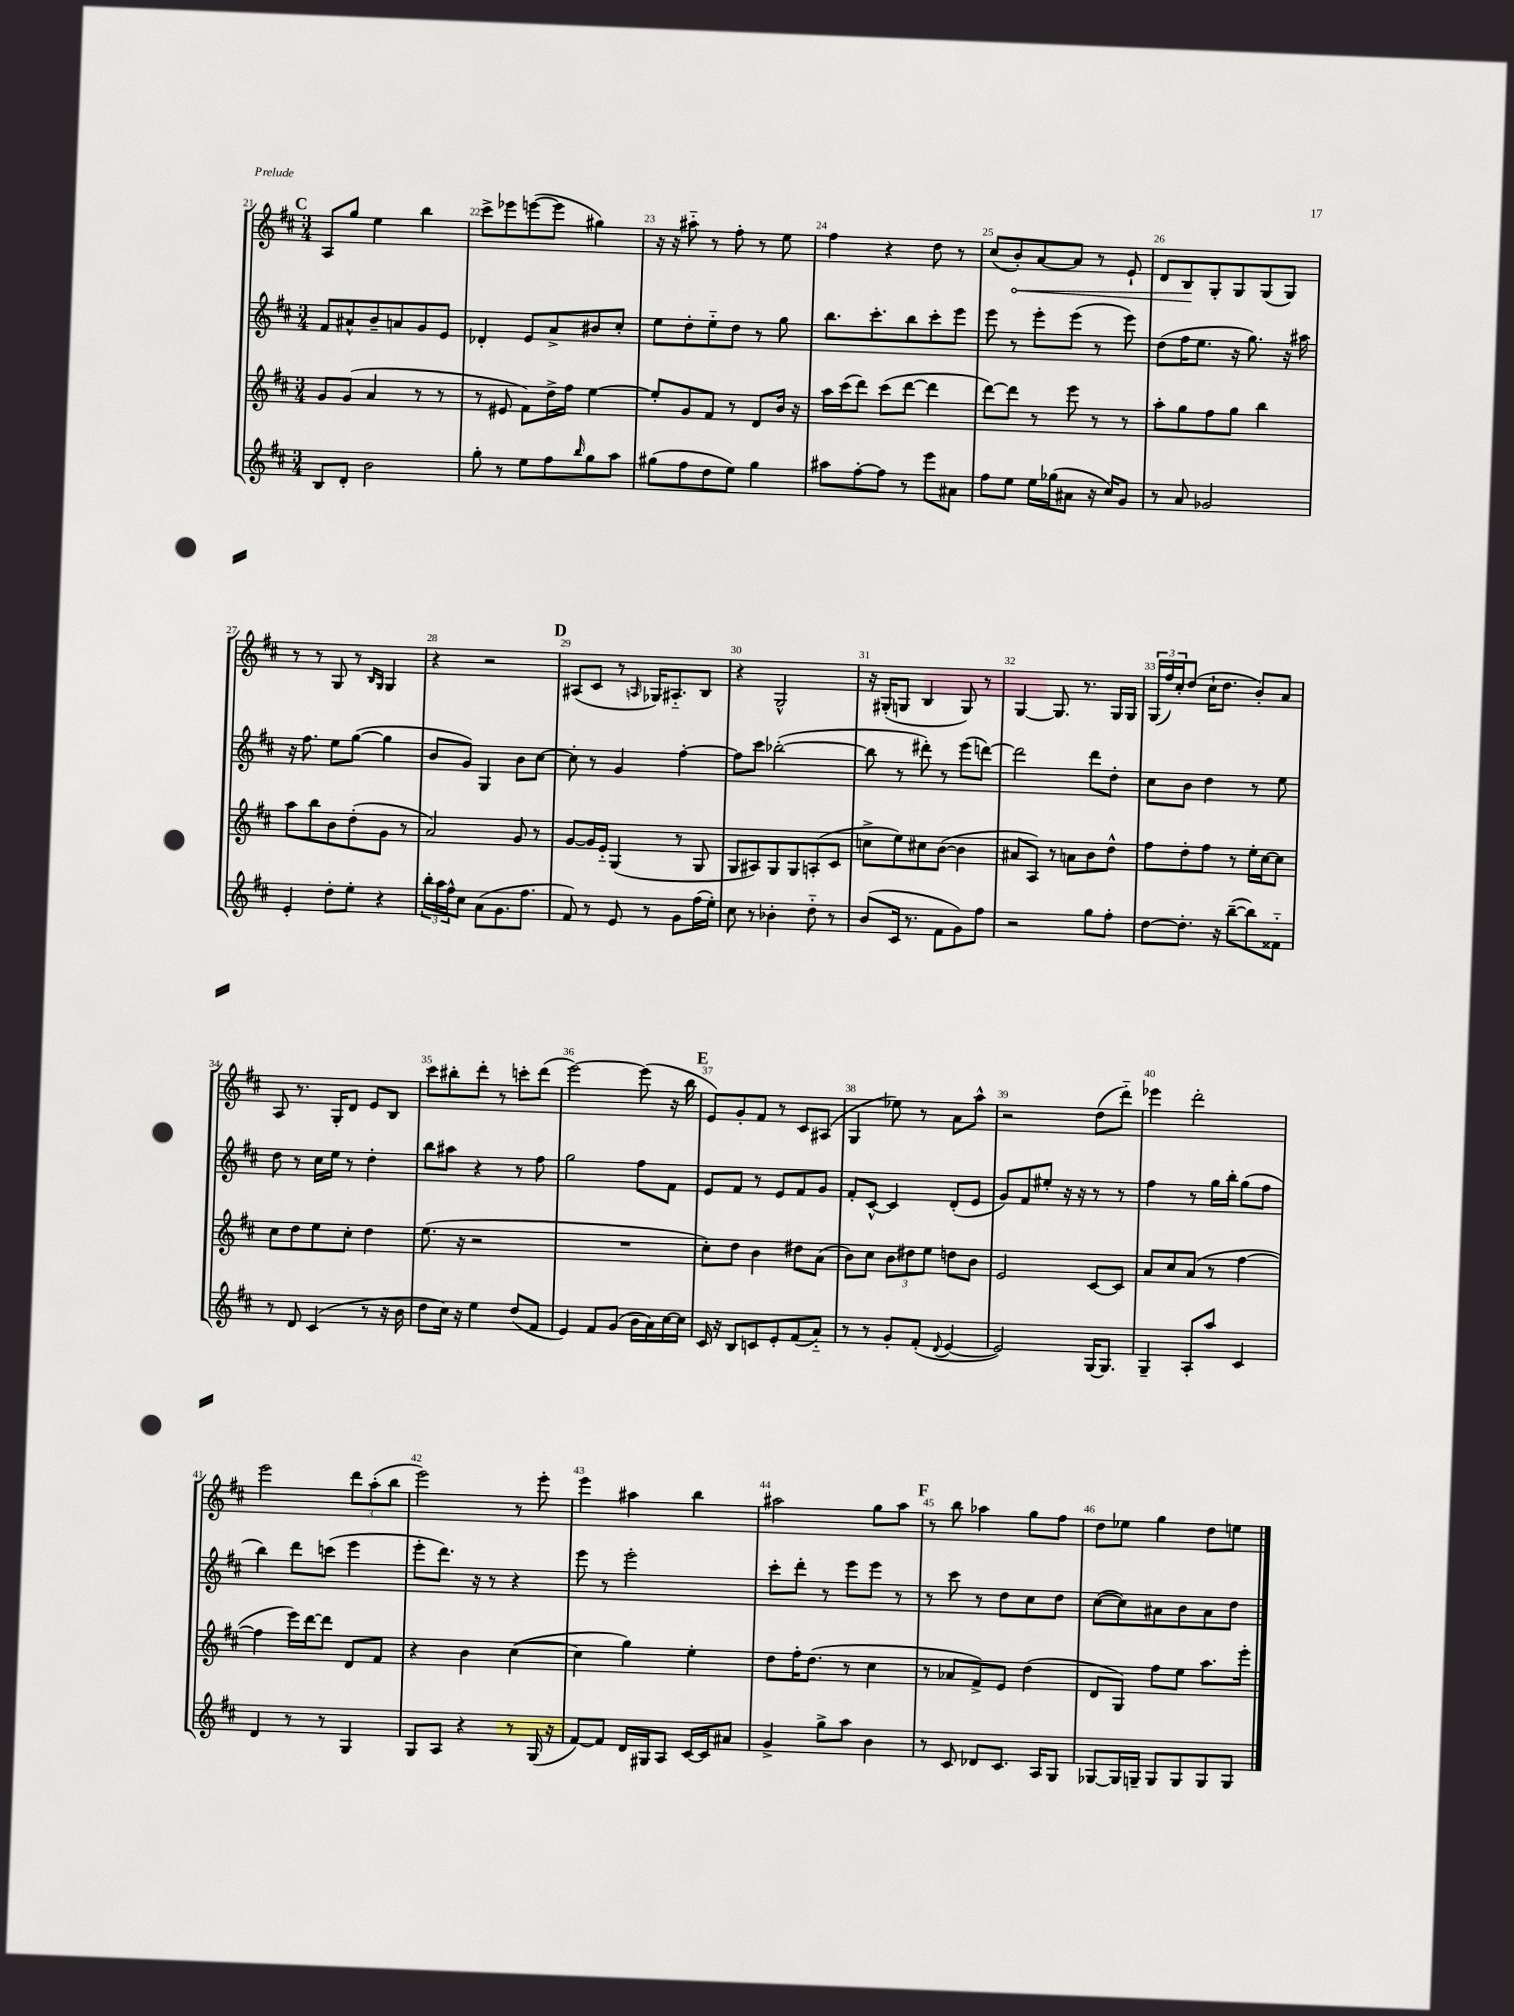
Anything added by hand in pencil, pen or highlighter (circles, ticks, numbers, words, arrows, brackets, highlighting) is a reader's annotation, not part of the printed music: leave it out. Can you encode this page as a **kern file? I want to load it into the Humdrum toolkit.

**kern	**kern	**kern	**kern
*staff4	*staff3	*staff2	*staff1
*clefG2	*clefG2	*clefG2	*clefG2
*k[f#c#]	*k[f#c#]	*k[f#c#]	*k[f#c#]
*M3/4	*M3/4	*M3/4	*M3/4
8B	8g	8f#	8A
8d'	(8g	8a#^^	8gg
2b	4a	8b~	4ee
.	.	8a	.
.	8r	8g	4bb
.	8r	8e	.
=	=	=	=
8gg'	8r	4d-'	8ccc#^
8r	8e#	.	8eee-
8ee	8f#)	8e	([8eee
8ff#	16dd^	8a^	8eee]
.	16ff#	.	.
16qqbb	.	.	.
8gg	[4ee	8b#	4gg#)
8aa	.	8cc#'	.
=	=	=	=
(8gg#	8ee']	8ee	16r
.	.	.	16r
8ff#	8g	8dd'	8aa#'~
8dd	8f#	8ee'~	8r
8ee)	8r	8dd	8ff#'
4gg#	8d	8r	8r
.	16b	8gg	8ee
.	16r	.	.
=	=	=	=
8aa#	16aa	8.bb	4ff#
.	(16ccc#	.	.
[8ff#'	8ddd)	.	.
.	.	8.ccc#'	.
8ff#]	(8ccc#	.	4r
8r	[8ddd	8bb	.
8eee	4ddd]	8ccc#'	8dd
8a#	.	8eee	8r
=	=	=	=
8ff#	[8ddd)	8eee	(8cc#
8ee	8ddd]	8r	8b')
16ee	8r	8eee'	[8a
(16gg-	.	.	.
8a#	8eee	(8eee	8a]
16r	8r	8r	8r
16cc#)	.	.	.
8g	8r	8eee)	8e`
=	=	=	=
8r	8aa'	(8dd	8d
8a	8gg	16ff#	8B
.	.	8.ee	.
2g-	8ff#	.	8G'
.	8gg	16r	8G
.	.	8.gg)	.
.	4bb	.	(8G
.	.	16r	8G)
.	.	16aa#	.
=	=	=	=
4e'	8aa	16r	8r
.	.	8.ff#	.
.	8bb	.	8r
8dd'	8b	8ee	8G
8ee'	(8dd'	([8gg	8r
.	.	.	16qqB
.	.	.	16qqG
4r	8g	4gg]	4G
.	8r	.	.
=	=	=	=
24bb'	2a)	8b	4r
24aa	.	.	.
24ff#^^	.	.	.
8cc#	.	8g)	.
(8a	.	4G	2r
8.g	.	.	.
.	8g	8b	.
8.ff#	.	.	.
.	8r	[8cc#	.
=	=	=	=
8f#)	[8g	8cc#']	(8A#
8r	16g]	8r	8c#
.	16e'~	.	.
8e	(4G	4g	8r
.	.	.	16qqA
8r	.	.	16G-)
.	.	.	8.A#'~
8g	8r	[4ff#'	.
(16ff#	8G	.	8B
16ee')	.	.	.
=	=	=	=
8cc#	8G	8ff#]	4r
8r	8A#)	8ccc#	.
4b-'	8G	([2bb-'	2G^^
.	8G	.	.
8dd'~	(8A'	.	.
8r	8c#	.	.
=	=	=	=
(8b	8cc^	8bb-]	16r
.	.	.	(16G#'
16c#	8ee)	8r	8G
8.r	.	.	.
.	8cc#	8ddd#')	4B
8f#	([8b	8r	.
8g)	4b]	(8eee	8G)
8ff#	.	[8ddd)	8r
=	=	=	=
2r	8a#	2ddd]	[4G
.	8A)	.	.
.	8r	.	8.G]
.	8a	.	.
.	.	.	8.r
8gg	8b	8ddd	.
8ff#'	8dd^^	8dd'	16G
.	.	.	16G
=	=	=	=
[8dd	8ff#	8cc#	(24G
.	.	.	24ff#)
.	.	.	24cc#'
8.dd']	8dd'	8b	(8dd
.	8ff#	4dd	16cc#`
16r	.	.	8.dd
([8bb~	8r	.	.
8bb])	16ee'	8r	8b')
.	[16cc#	.	.
8f##'~	8cc#]	8ee	8a
=	=	=	=
8r	8cc#	8dd	8A
8d	8dd	8r	8.r
(4c#	8ee	16cc#	.
.	.	16ee	16G'
.	8cc#'	8r	8d
8r	4dd	4dd'	8e
16r	.	.	8B
16b	.	.	.
=	=	=	=
8dd	(8.ee	8bb	8ccc#
16cc#)	.	8aa#	8bb#'
16r	16r	.	.
4ee	2r	4r	8ddd'
.	.	.	8r
(8dd	.	8r	8ccc'
8f#	.	8ff#	(8ddd
=	=	=	=
4e)	2.r	2gg	[2eee)
8f#	.	.	.
(8g	.	.	.
16b	.	8ff#	(8eee]
16a)	.	.	.
[16cc#	.	8f#	16r
16cc#]	.	.	16bb
=	=	=	=
16c#	8cc#')	8e	8e)
16r	.	.	.
8B	8dd	8f#	8g'
8c	4b	8r	8f#
8e'	.	8e	8r
(8f#	8dd#	8f#	8c#
8a'~)	(8a	8g	(8A#
=	=	=	=
8r	8b)	8f#'	4G
8r	8cc#	[8c#^^	.
8g'	12b	4c#]	8ee-)
.	12dd#	.	.
(8f#'	.	.	8r
.	12ee	.	.
8qqd	.	.	.
[4e	8dd	(8d'	8a
.	8b	8e	8aa^^
=	=	=	=
2e])	2e	8g)	2r
.	.	8f#	.
.	.	8ee#'	.
.	.	16r	.
.	.	16r	.
[16G	[8c#	8r	(8dd
8.G]	.	.	.
.	8c#]	8r	8ddd'~)
=	=	=	=
4G~	8a	4ff#	4eee-
.	8cc#	.	.
8A'	(8a	8r	2ddd'
8aa	8r	16gg	.
.	.	16bb'	.
4c#	[4ff#	(8gg	.
.	.	8ff#	.
=	=	=	=
4d	4ff#]	4bb)	2eee
8r	16eee)	8ddd	.
.	[16ddd	.	.
8r	8ddd]	(8ccc	.
4G	8d	4eee	12ddd
.	.	.	(12aa'
.	8f#	.	.
.	.	.	12bb
=	=	=	=
8G	4r	8eee'	2eee)
8A	.	8.ddd)	.
4r	4b	.	.
.	.	16r	.
.	.	8r	.
8r	([4cc#	4r	8r
(16G	.	.	8eee'
16r	.	.	.
=	=	=	=
[8f#)	4cc#]	8eee	4eee
8f#]	.	8r	.
16d	4gg)	2eee'	4aa#
16G#	.	.	.
8A	.	.	.
[16c#	4ee'	.	4bb
16c#]	.	.	.
8a#	.	.	.
=	=	=	=
4g^	8dd	8ccc#'	2aa#
.	16ff#'	8ddd'	.
.	(8.dd	.	.
8gg^	.	8r	.
8aa	8r	8eee	.
4b	4cc#	8eee	8gg
.	.	8r	8aa#
=	=	=	=
8r	8r	8r	8r
8c#	8a-	8ccc#	8bb
8d-	8f#^)	8r	4aa-
8.c#	8e	8dd	.
.	(4dd	8cc#	8gg
16A	.	.	.
8G	.	8dd	8ff#
=	=	=	=
[8G-	8d	([8cc#	8dd
16G-]	8G)	8cc#])	8ee-
16G~	.	.	.
8G	8ff#	8a#	4gg
8G	8ee	8b	.
8G	8.aa	8a#	8dd
8G	.	8dd	8ee
.	16eee'	.	.
==	==	==	==
*-	*-	*-	*-
